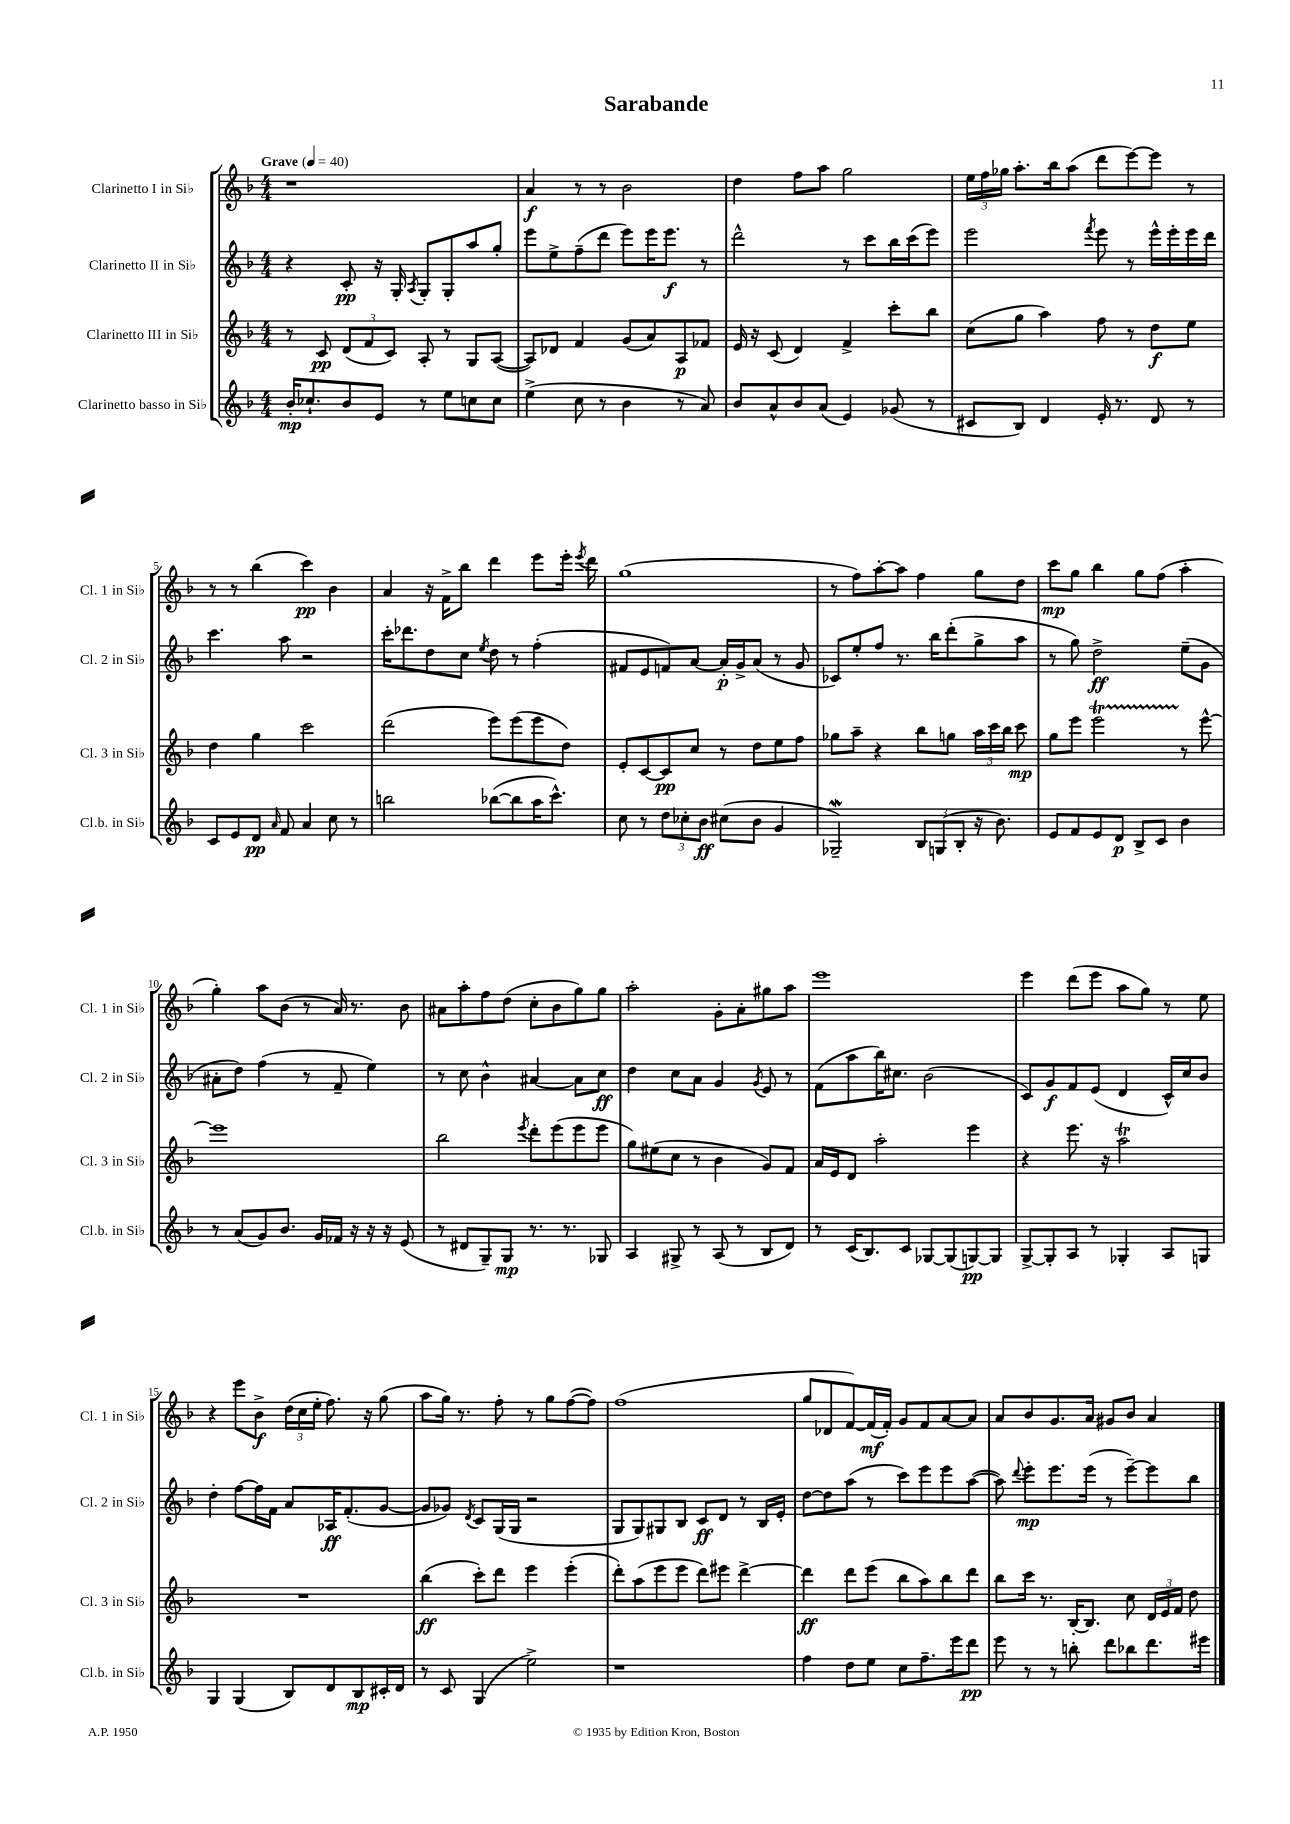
\header { title = "Sarabande" }
<<
\new StaffGroup <<
\new Staff = "s0" \with { instrumentName = "Clarinetto I in Sib" shortInstrumentName = "Cl. 1 in Sib" } {
    \clef treble \key f \major \numericTimeSignature \time 4/4 \tempo "Grave" 4 = 40
    \autoBeamOff r1 |
    a'4\f r8 r8 bes'2 |
    d''4 f''8[ a''8] g''2 |
    \tuplet 3/2 { e''16[ f''16 ges''16] } a''8.[-. bes''16 a''8]( d'''8[ e'''8~) e'''8] r8 |
    r8 r8 bes''4( c'''4\pp) bes'4 |
    a'4 r16 f'16[-> bes''8] d'''4 e'''8[ e'''16]-. \acciaccatura { e'''8 } d'''16 |
    g''1( |
    r8 f''8[) a''8~-. a''8] f''4 g''8[ d''8] |
    c'''8[\mp g''8] bes''4 g''8[ f''8]( a''4-. |
    g''4-.) a''8[ bes'8]( r8 a'16) r8. bes'8 |
    ais'8[ a''8-. f''8 d''8]( c''8[-. bes'8 g''8) g''8] |
    a''2-. g'8[-. a'8-. gis''8 a''8] |
    e'''1 |
    e'''4 d'''8[( e'''8] a''8[ g''8]) r8 e''8 |
    r4 e'''8[ bes'8]->\f \tuplet 3/2 { d''16[( c''16 e''16]-. } f''8.) r16 g''8( |
    a''8[ g''16]) r8. f''8-. r8 g''8[ f''8~( f''8]) |
    f''1( |
    g''8[ des'8 f'8~) f'16\mf( f'16]-.) g'8[ f'8 a'8~ a'8] |
    a'8[ bes'8 g'8. a'16] gis'8[ bes'8] a'4 \bar "|." |
}
\new Staff = "s1" \with { instrumentName = "Clarinetto II in Sib" shortInstrumentName = "Cl. 2 in Sib" } {
    \clef treble \key f \major \numericTimeSignature \time 4/4
    \autoBeamOff r4 c'8-.\pp r16 g16-. \acciaccatura { a8 } g8[-. g8-. a''8 g''8]-. |
    e'''8[ e''8-> f''8--( d'''8] e'''8[) e'''16 e'''8.]\f r8 |
    d'''2-^ r8 c'''8[ bes''16 c'''16( e'''8]) |
    e'''2 \acciaccatura { f'''8 } e'''8 r8 e'''16[-^ e'''16-. e'''16 d'''16] |
    c'''4. a''8 r2 |
    c'''16[-. des'''8. d''8 c''8] \acciaccatura { e''8 } d''8 r8 f''4-.( |
    fis'8[ e'8 f'8) a'8]~ a'16[-.\p g'16-> a'8]( r8 g'8 |
    ces'8[) e''8-. f''8] r8. bes''16[ d'''8-.( g''8-> a''8] |
    r8 g''8) d''2->\ff e''8[--( g'8] |
    ais'8[-. d''8]) f''4( r8 f'8-- e''4) |
    r8 c''8 bes'4-^ ais'4~ ais'8[ c''8]\ff |
    d''4 c''8[ a'8] g'4 \acciaccatura { g'8 } e'8 r8 |
    f'8[( a''8 bes''16) cis''8.] bes'2( |
    c'8[) g'8\f f'8 e'8]( d'4 c'16[-^) c''16 bes'8] |
    d''4-. f''8[~ f''16 f'16] a'8[ aes16\ff f'8.-.( g'8]~ |
    g'8[ ges'8]) \acciaccatura { d'8 } c'8[ g16( g16] r2 |
    g8[ g8) gis8 bes8] c'8[\ff d'8] r8 bes16[ e'16]-. |
    d''8[~ d''8 a''8]( r8 c'''8[) e'''8 e'''8 a''8]~( |
    a''8) \appoggiatura { d'''8 } e'''8[-.\mp e'''8. e'''16]( r8 e'''8[~--) e'''8 bes''8] \bar "|." |
}
\new Staff = "s2" \with { instrumentName = "Clarinetto III in Sib" shortInstrumentName = "Cl. 3 in Sib" } {
    \clef treble \key f \major \numericTimeSignature \time 4/4
    \autoBeamOff r8 c'8\pp \tuplet 3/2 { d'8[( f'8 c'8]) } a8-. r8 g8[ a8]~( |
    a8[) des'8] f'4 g'8[( a'8) a8\p fes'8] |
    e'16 r16 c'8( d'4) f'4-> c'''8[-. bes''8] |
    c''8[( g''8] a''4) f''8 r8 d''8[\f e''8] |
    d''4 g''4 c'''2 |
    d'''2( e'''8[) e'''8( e'''8 d''8]) |
    e'8[-. c'8~ c'8\pp c''8] r8 d''8[ e''8 f''8] |
    ges''8[ a''8]-- r4 bes''8[ g''8] \tuplet 3/2 { a''16[ c'''16 bes''16] } c'''8\mp |
    g''8[ e'''8] e'''2\startTrillSpan r8\stopTrillSpan e'''8~-^ |
    e'''1 |
    bes''2 \acciaccatura { e'''8 } d'''8[-. e'''8( e'''8 e'''8] |
    g''8[) eis''8( c''8] r8 bes'4 g'8[) f'8] |
    a'16[ e'16 d'8] a''2-. e'''4 |
    r4 e'''8. r16 a''2\trill |
    R1 |
    bes''4\ff( c'''8[-.) d'''8] e'''4 e'''4-.( |
    d'''8[-.) a''8( e'''8 e'''8] d'''8[) eis'''8] d'''4~-> |
    d'''4\ff d'''8[ e'''8]( bes''8[ a''8) bes''8 d'''8] |
    bes''8[ c'''16] r8. bes16[~-. bes8.] c''8 \tuplet 3/2 { d'16[ e'16 f'16] } d''8 \bar "|." |
}
\new Staff = "s3" \with { instrumentName = "Clarinetto basso in Sib" shortInstrumentName = "Cl.b. in Sib" } {
    \clef treble \key f \major \numericTimeSignature \time 4/4
    \autoBeamOff bes'16[-.\mp ces''8.-! bes'8 e'8] r8 e''8[ c''8 c''8] |
    e''4->( c''8 r8 bes'4 r8 a'8) |
    bes'8[ a'8-^ bes'8 a'8]( e'4) ges'8( r8 |
    cis'8[ bes8]) d'4 e'16-. r8. d'8 r8 |
    c'8[ e'8 d'8]\pp \grace { a'16 } f'8 a'4 c''8 r8 |
    b''2 bes''8[~( bes''8 a''16 c'''8.]-^) |
    c''8 r8 \tuplet 3/2 { d''8[ ces''8-. bes'8]\ff } cis''8[( bes'8] g'4 |
    ges2--\mordent) \tuplet 3/2 { bes8[ g8( bes8]-. } r16 bes'8.) |
    e'8[ f'8 e'8 d'8]\p bes8[-> c'8] bes'4 |
    r8 a'8[( g'8) bes'8.] g'16[ fes'16] r16 r16 r16 e'8( |
    r8 dis'8[ g8--) g8]\mp r8. r8. ges8 |
    a4 gis8-> r8 a8( r8 bes8[ d'8]) |
    r8 c'16[( bes8.) c'8] ges8[~ ges8( g8~\pp) g8] |
    g8[~-> g8-. a8] r8 ges4-. a8[ g8] |
    g4 g4( bes8[) d'8 bes8\mp cis'16-. d'16] |
    r8 c'8 g4( e''2->) |
    r1 |
    f''4 d''8[ e''8] c''8[ f''8.-- e'''16 d'''8]\pp |
    e'''8 r8 r8 b''8-. d'''8[ bes''8 d'''8. eis'''16] \bar "|." |
}
>>
>>
